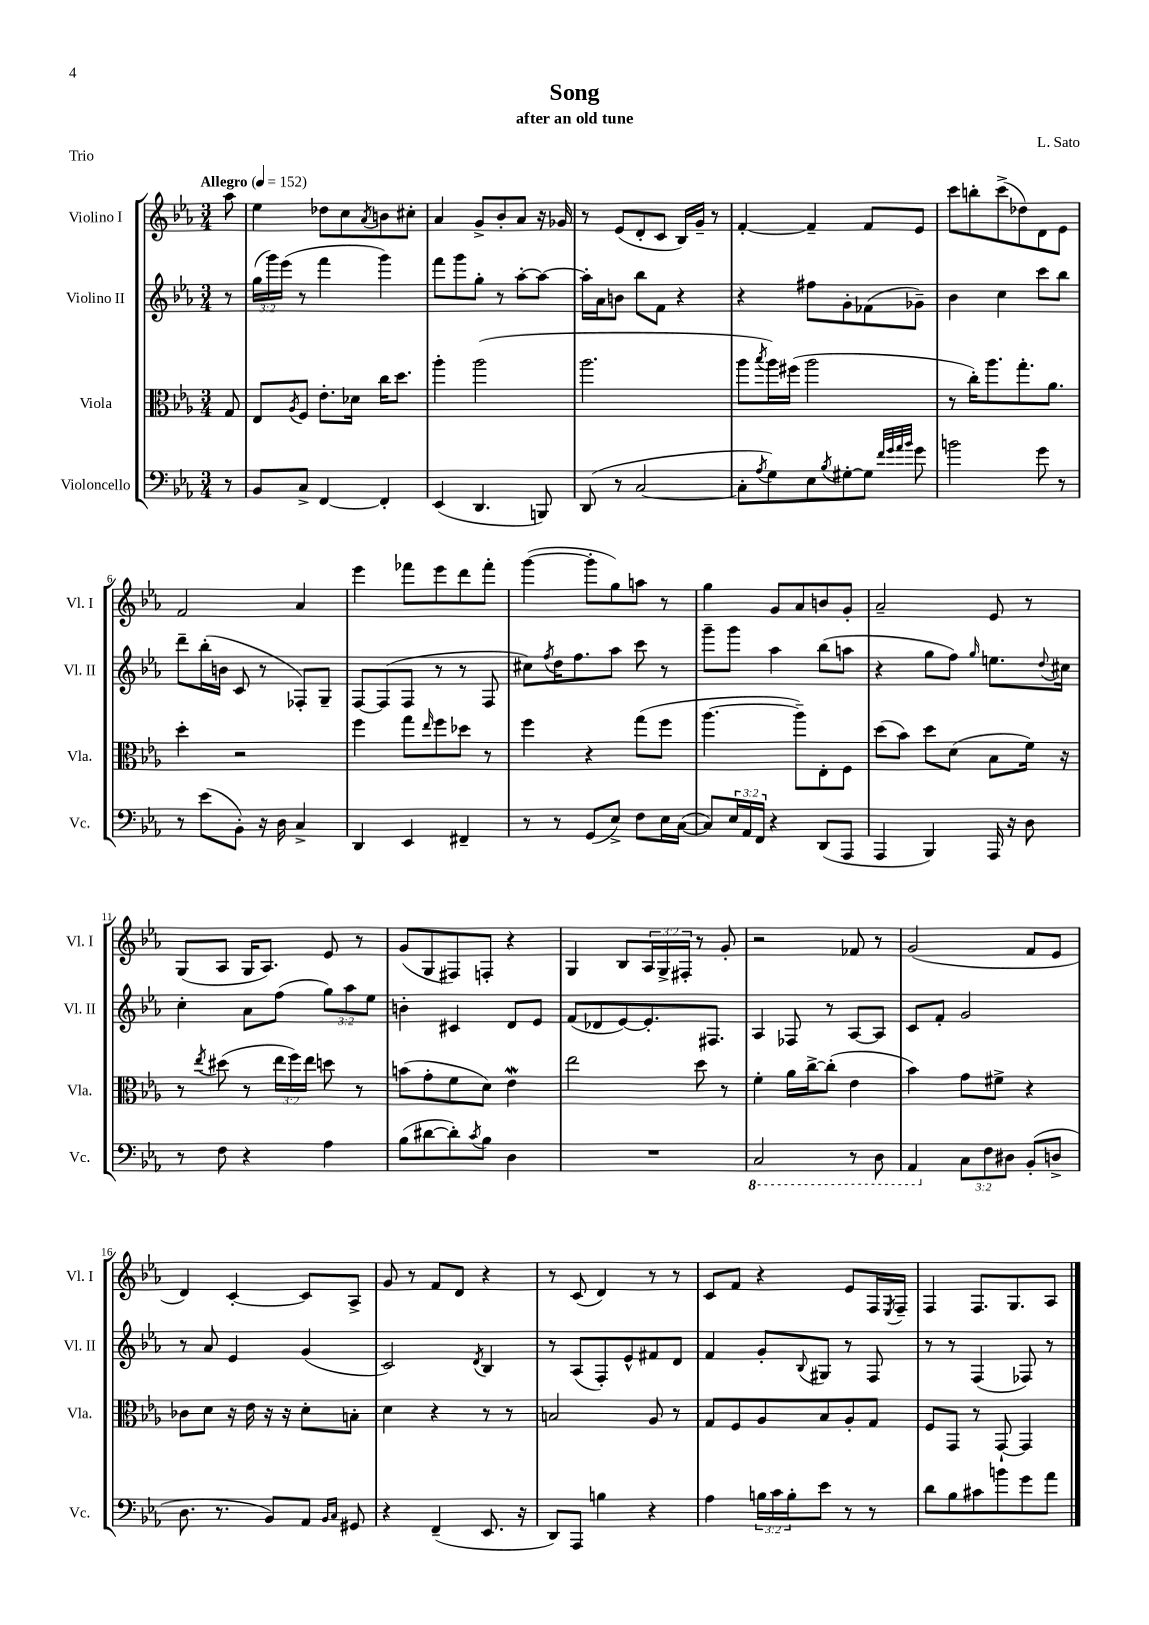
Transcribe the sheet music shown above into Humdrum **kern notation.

**kern	**kern	**kern	**kern
*part4	*part3	*part2	*part1
*staff4	*staff3	*staff2	*staff1
*I"Violoncello	*I"Viola	*I"Violino II	*I"Violino I
*I'Vc.	*I'Vla.	*I'Vl. II	*I'Vl. I
*clefF4	*clefC3	*clefG2	*clefG2
*k[b-e-a-]	*k[b-e-a-]	*k[b-e-a-]	*k[b-e-a-]
*M3/4	*M3/4	*M3/4	*M3/4
*MM152	*MM152	*MM152	*MM152
=	=	=	=
!	!	!	!LO:TX:a:B:t=Allegro
8r	8G/	8r	8aa-\
=1	=1	=1	=1
8BB-/L	8E-/L	(24gg\LL	4ee-\
.	.	24ggg\)	.
.	.	(24eee-\JJ	.
.	8qA-/	.	.
8C^/J	8F/J	8r	.
[4FF/	8.e-'\L	4fff\	8dd-X\L
.	.	.	8cc\
.	16d-X\Jk	.	.
.	.	.	8qa-/
4FF'/]	16cc\KL	4ggg\)	8bn\
.	8.dd\J	.	.
.	.	.	8cc#X'\J
=2	=2	=2	=2
(4EE-/	4aa-'\	8fff\L	4a-/
.	.	8ggg\	.
4.DD/	(2aa-\	8gg'\J	8g^/L
.	.	8r	8b-'/
.	.	[8aa-'\L	8a-/J
8BBBn/)	.	8aa-\J_	16r
.	.	.	16g-X/
=3	=3	=3	=3
(8DD/	2.aa-\	16aa-'\LL]	8r
.	.	16a-\J	.
8r	.	8bn\J	(8e-/L
[2C/	.	8bb-\L	8d'/
.	.	8f\J	8c/J
.	.	4r	16B-/LL)
.	.	.	16g~/JJ
.	.	.	8r
=4	=4	=4	=4
8C'\L]	8aa-\L	4r	[4f'/
8qA-/	8qbb-/	.	.
8G\)	16aa-\L)	.	.
.	(16ff#X\JJ	.	.
8E-\	2aa-\	8ff#X\L	4f~/]
8qB-/	.	.	.
[8G#X'\	.	8g'\	.
8G#\J]	.	(8f-X\	8f/L
32qqf/LLL	.	.	.
32qqg/	.	.	.
32qqa-/	.	.	.
32qqb-/JJJ	.	.	.
8g\	.	8g-X~\J)	8e-/J
=5	=5	=5	=5
2bn\	8r	4b-\	8ccc\L
.	16cc'\KL)	.	8bbn'\
.	8.aa-\	.	.
.	.	4cc\	(8ccc^\
.	8.gg'\	.	8dd-X\)
8g\	.	8ccc\L	8d\
.	8.a-\J	.	.
8r	.	8bb-\J	8e-\J
!!LO:LB:g=z
=6	=6	=6	=6
8r	4dd'\	8ddd~\L	2f/
(8e-\L	.	(16bb-'\L	.
.	.	16bn\JJ	.
8BB-'\J)	2r	8c/	.
16r	.	8r	.
16D\	.	.	.
4C^/	.	8F-X'/L)	4a-/
.	.	8G~/J	.
=7	=7	=7	=7
4DD/	4ff\	[8F/L	4eee-\
.	.	(8F/]	.
4EE-/	8gg\L	8F/J	8fff-X\L
.	16qqee-/	.	.
.	8ff\	8r	8eee-\
4FF#X~/	8dd-X\J	8r	8ddd\
.	8r	8F/	8fff-'\J
=8	=8	=8	=8
8r	4ff\	8cc#X\L)	([4ggg\
.	.	8qff/	.
8r	.	16dd\K	.
.	.	8.ff\	.
(8GG/L	4r	.	8ggg'\L]
8E-^/J)	.	8aa-\J	8gg\)
8F\L	(8gg\L	8ccc\	8aan\J
16E-\L	8ff\J	8r	8r
([16C\JJ	.	.	.
=9	=9	=9	=9
8C/L])	[4.aa-\	8ggg~\L	4gg\
24E-/L	.	8ggg\J	.
24AA-/	.	.	.
24FF/JJ	.	.	.
4r	.	4aa-\	8g/L
.	8aa-~\L])	.	8a-/
(8DD/L	8E-'\	(8bb-\L	8bn/
8AAA-/J	8F\J	8aan\J	8g'/J
=10	=10	=10	=10
4AAA-/	(8dd\L	4r	2a-~/
.	8b-\J)	.	.
4BBB-/)	8dd\L	8gg\L	.
.	(8d\J	8ff\J)	.
.	.	16qqgg/	.
16AAA-/	8B-\L	8.een\L	8e-/
16r	.	.	.
8D\	16f\Jk)	.	8r
.	.	8qqdd/	.
.	16r	16cc#X\Jk	.
!!LO:LB:g=z
=11	=11	=11	=11
8r	8r	4cc'\	(8G/L
.	8qee-/	.	.
8F\	(8dd#X\	.	8A-/J
4r	8r	8a-\L	16G/KL
.	.	.	8.A-/J)
.	24ee-\LL	(8ff\J	.
.	24ff\)	.	.
.	24ee-\JJ	.	.
4A-\	8ddn\	12gg\L)	8e-/
.	.	12aa-\	.
.	8r	.	8r
.	.	12ee-\J	.
=12	=12	=12	=12
(8B-\L	(8bn\L	4bn'\	(8g/L
[8d#X\	8g'\	.	8G/
8d#'\])	8f\	4c#X/	8F#X/)
8qc/	.	.	.
8B-\J	8d\J)	.	8Fn'/J
4D\	4e-w\	8d/L	4r
.	.	8e-/J	.
=13	=13	=13	=13
2.r	2ee-\	(8f/L	4G/
.	.	8d-X/	.
.	.	[8e-/)	8B-/L
.	.	8.e-'/]	24A-/L
.	.	.	24G^/
.	.	.	24F#X'/JJ
.	8dd\	.	8r
.	.	8.F#X/J	.
.	8r	.	8g'/
=14	=14	=14	=14
*8ba	*	*	*
2CC/	4f'\	4A-/	2r
.	16a-\LL	8F-X/	.
.	[16cc^\J	.	.
.	(8cc'\J]	8r	.
8r	4e-\	[8A-/L	8f-X/
8DD\	.	8A-/J]	8r
=15	=15	=15	=15
4AAA-/	4b-\)	8c/L	(2g/
.	.	8f'/J	.
*X8ba	*	*	*
12C\L	8g\L	2g/	.
12F\	.	.	.
.	8f#X^\J	.	.
12D#X\J	.	.	.
(8BB-'/L	4r	.	8f/L
8Dn^/J	.	.	8e-/J
!!LO:LB:g=z
=16	=16	=16	=16
8.D\	8c-X\L	8r	4d/)
.	8d\J	8a-/	.
8.r	.	.	.
.	16r	4e-/	[4c'/
.	16e-\	.	.
8BB-/L)	16r	.	.
.	16r	.	.
8AA-/J	8d'\L	(4g/	8c/L]
16qqBB-/LL	.	.	.
16qqC/JJ	.	.	.
8GG#X/	8Bn'\J	.	8A-^/J
=17	=17	=17	=17
4r	4d\	2c/)	8g/
.	.	.	8r
(4FF~/	4r	.	8f/L
.	.	.	8d/J
.	.	8qd/	.
8.EE-/	8r	4B-/	4r
.	8r	.	.
16r	.	.	.
=18	=18	=18	=18
8DD/L)	2Bn/	8r	8r
8AAA-/J	.	(8A-/L	(8c/
4Bn\	.	8F'/)	4d/)
.	.	8e-^^/	.
4r	8A-/	8f#X/	8r
.	8r	8d/J	8r
=19	=19	=19	=19
4A-\	8G/L	4f/	8c/L
.	8F/	.	8f/J
24Bn\LL	8A-/	8g'/L	4r
24c\	.	.	.
24B'\J	.	.	.
.	.	8qqB-/	.
8e-\J	8B-/	8G#X/J	.
8r	8A-'/	8r	8e-/L
8r	8G/J	8F/	16F/L
.	.	.	8qE-/
.	.	.	16F~/JJ
=20	=20	=20	=20
8d\L	8F/L	8r	4F/
8B-\	8GG/J	8r	.
8c#X\	8r	(4F/	8.F/L
8bn\	[8GG`/	.	.
.	.	.	8.G/
8g\	4GG/]	8F-X/)	.
8a-\J	.	8r	8A-/J
==	==	==	==
*-	*-	*-	*-
